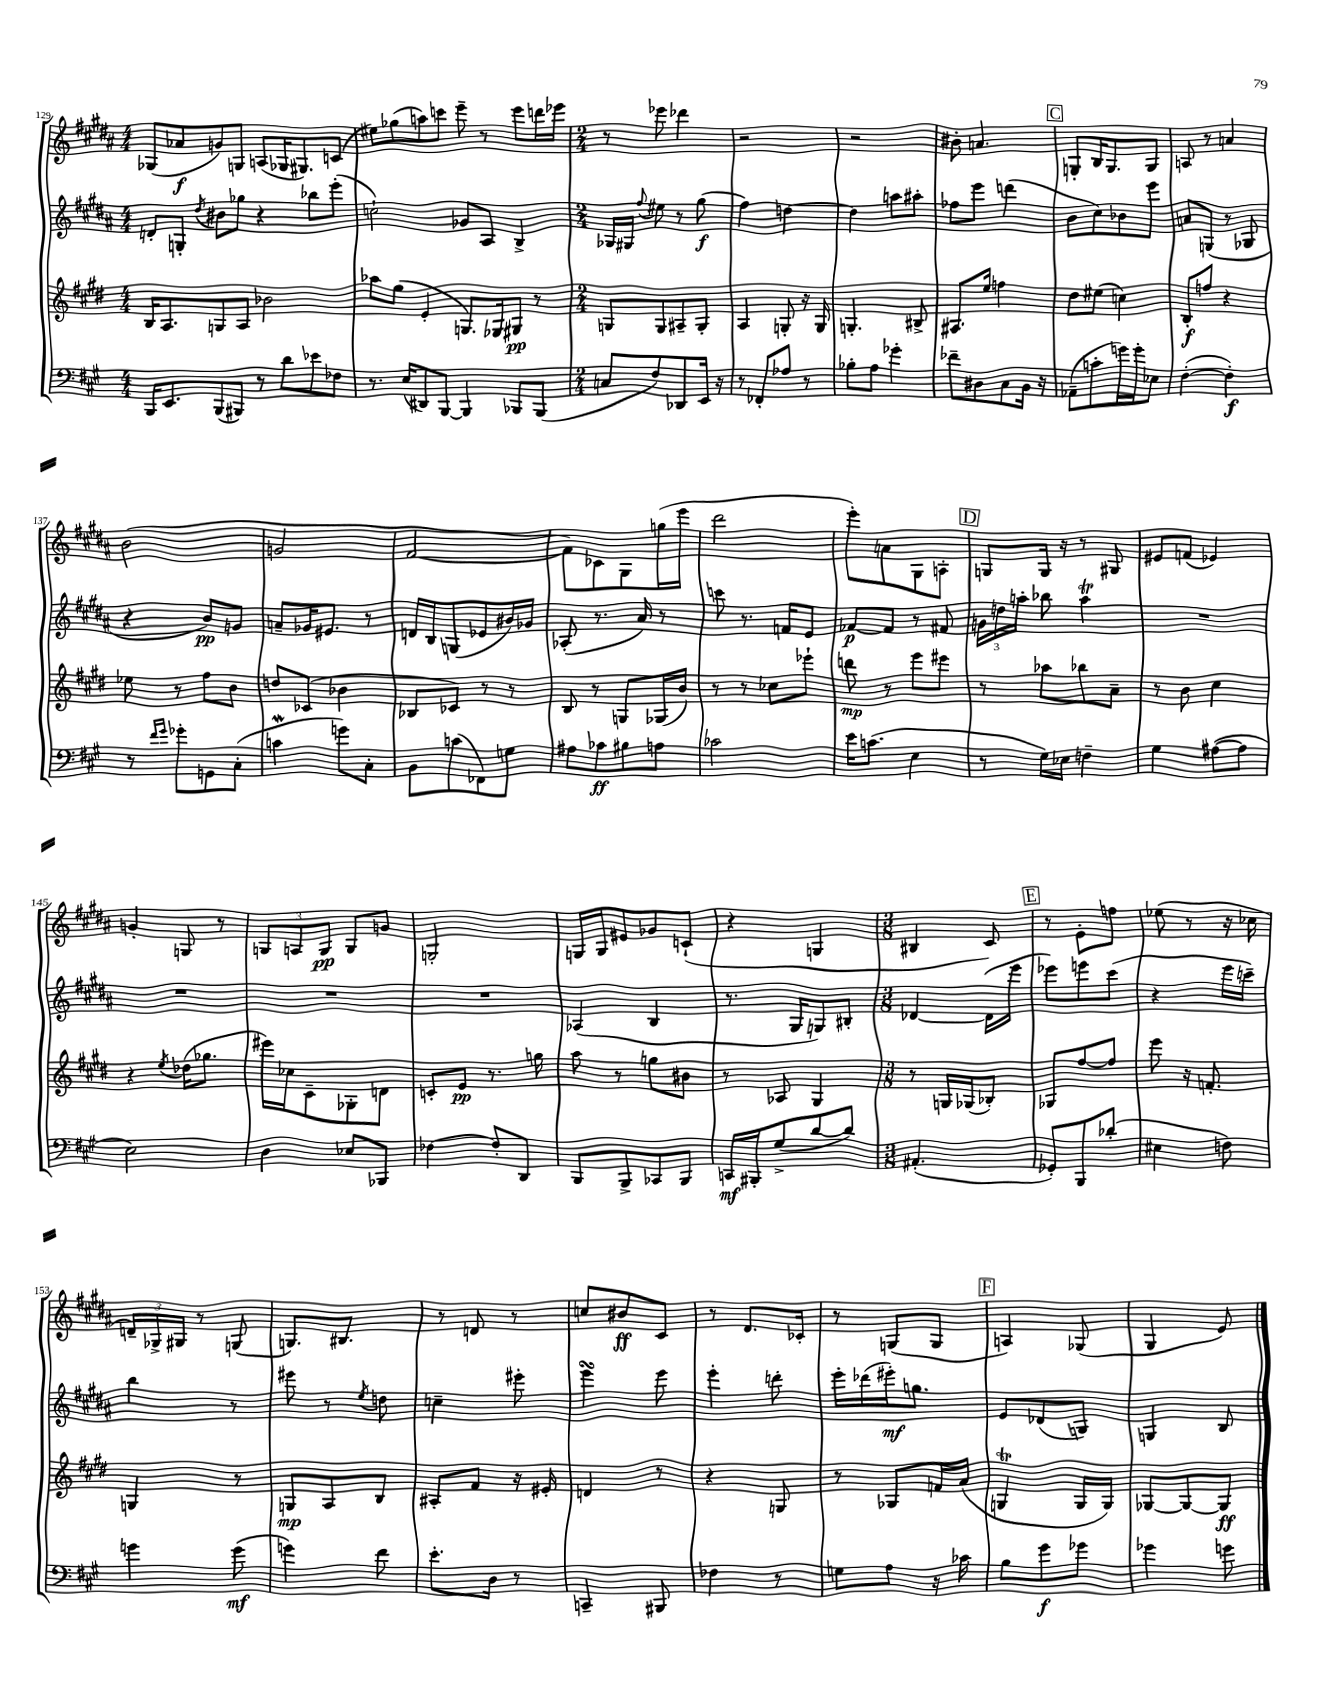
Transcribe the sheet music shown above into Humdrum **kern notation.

**kern	**kern	**kern	**kern
*staff4	*staff3	*staff2	*staff1
*clefF4	*clefG2	*clefG2	*clefG2
*k[f#c#g#]	*k[f#c#g#d#]	*k[f#c#g#d#a#]	*k[f#c#g#d#a#]
*M4/4	*M4/4	*M4/4	*M4/4
16BBB/LK	16B/LK	8d'/L	(8G-/L
8.EE/	8.A/	.	.
.	.	8G'/J	8a-/
.	.	8qdd#/	.
(8BBB/	8G/	8b#\L	8g/)
8BBB#/J)	8A/J	8gg-\J	8G/J
8r	2b-\	4r	(8A/L
8d\L	.	.	16G-/K
.	.	.	8.G#/)
8e-\	.	8bb-\L	.
8F-\J	.	(8eee'\J	(8c/J
=	=	=	=
8.r	8aa-\L	2cc`\)	8ee#\L)
.	(8gg#\J	.	(8gg-\
(16E/LK	.	.	.
8DD#/)	4e'/	.	8aa\)
[8BBB/J	.	.	8ccc\J
4BBB/]	8.G/L)	8g-/L	8eee~\
.	.	8A#/J	8r
.	16G-/k	.	.
8BBB-/L	8G#/J	4B^/	8eee\L
(8BBB-/J	8r	.	16ddd\L
.	.	.	16eee-\JJ
=	=	=	=
*M2/4	*M2/4	*M2/4	*M2/4
8C/L	8G/L	16G-/LL	8r
.	.	16G#/JJ	.
.	.	8qqff#/	.
8F#/)	8G/	8ee#\	8eee-\
8DD-/	8A#~/	8r	4ddd-\
16EE/Jk	8G'/J	(8gg#\	.
16r	.	.	.
=	=	=	=
8r	4A/	4ff#\)	2r
8FF-'/L	.	.	.
8A-/J	8G'/	[4dd\	.
8r	16r	.	.
.	16G/	.	.
=	=	=	=
8B-'\L	4.G'/	4dd\]	2r
8A\J	.	.	.
4g-'\	.	8aa\L	.
.	8B#^/	8aa#'\J	.
=	=	=	=
8f-~\L	8.A#/L	8ff-\L	8b#'\
8D#\	.	8eee\J	4.a/
.	16ee/Jk	.	.
8C#\	4ff\	(4ddd\	.
16BB\Jk	.	.	.
16r	.	.	.
=	=	=	=
(8AA-~\L	8dd#\L	8b\L	8G'/L
8c'\	(8ee#\J	8cc#\)	16B/K
.	.	.	8.G/
16g\L)	4cc\)	8b-\	.
16g'\J	.	.	.
8E-\J	.	8eee\J	8G/J
=	=	=	=
([4F#'\	8B'/L	8a/L	8A/
.	8ff/J	(8G/J	8r
4F#'\])	4r	8r	4a/
.	.	8G-/	.
=	=	=	=
8r	8ee-\	4r	(2b\
16qqf#/LL	.	.	.
16qqg#/JJ	.	.	.
8g-'\L	8r	.	.
8GG\	8ff#\L	8b/L)	.
(8C#'\J	8b\J	8g/J	.
=	=	=	=
4c\	8dd/L	8a~/L	2g/
.	(8c-/J	16g-/K	.
.	.	8.e#/J	.
8g\L)	4b-\	.	.
8C#'\J	.	8r	.
=	=	=	=
8BB\L	8B-/L	16d/LL	[2f#/
.	.	16B/J	.
(8c\	8c-/J)	(8G/	.
8FF-\)	8r	8e-/	.
8G\J	8r	16b#/L)	.
.	.	16g-/JJ	.
=	=	=	=
8A#\L	8B/	(8A-'/	8f#\]L)
8c-\	8r	8.r	8c-\
8B#\	8G/L	.	8G#\
.	.	16a#/)	.
8A\J	(16G-/L	8r	(16gg\L
.	16b/JJ)	.	16eee\JJ
=	=	=	=
2c-\	8r	8ccc\	2ddd#\
.	8r	8.r	.
.	8cc-\L	.	.
.	.	16f/LK	.
.	8eee-`\J	8e/J	.
=	=	=	=
16e\LK	8ddd\	[8f-/L	8eee'\L)
(8.c\J	.	.	.
.	8r	8f-/]J	8a\
4E\	8eee\L	8r	8G#\
.	8eee#\J	8f#/	8A'\J
=	=	=	=
8r	8r	24g\LL	8G/L
.	.	24dd\	.
.	.	24aa'\JJ	.
16G#\LL)	8aa-\L	8bb-\	16G/Jk
16E-\JJ	.	.	16r
4F~\	8bb-\	4aa\	8r
.	8a~\J	.	8G#/
=	=	=	=
4G#\	8r	2r	8e#/L
.	8b\	.	(8f/J
([8A#\L	4cc#\	.	4e-/)
8A#\]J	.	.	.
=	=	=	=
2E\)	4r	2r	4g'/
.	8qee/	.	.
.	(16dd-\LK	.	8G/
.	8.gg-\J	.	.
.	.	.	8r
=	=	=	=
4D\	16eee#\LL)	2r	12G/L
.	16cc-\J	.	.
.	.	.	12A/
.	8c#~\	.	.
.	.	.	12G/J
8E-/L	8G-'\	.	8G/L
8BBB-/J	8d\J	.	8g/J
=	=	=	=
[4F-\	8c'/L	2r	2G'/
.	8e/J	.	.
8F-'/]L	8.r	.	.
8DD/J	.	.	.
.	16gg\	.	.
=	=	=	=
8BBB/L	8aa\	(4A-/	16G/LL
.	.	.	16G/J
8BBB^/	8r	.	8e#/
8CC-/	8gg\L	4B/	8g-/
8BBB/J	8b#\J	.	(8c`/J
=	=	=	=
16CC/LL	8r	8.r	4r
16BBB#'/J	.	.	.
(8G#^/	8A-/	.	.
.	.	16G#/LK	.
[8d/	4G#/	8G/)	4G/
8d/]J)	.	8B#'/J	.
=	=	=	=
*M3/8	*M3/8	*M3/8	*M3/8
(4.AA#'/	8r	[4d-/	4B#/
.	16G/LL	.	.
.	(16G-/J	.	.
.	8B-'/J)	(16d-\]LL	8c#/)
.	.	16eee\JJ	.
=	=	=	=
8GG-'/L)	8G-/L	8eee-\L)	8r
8BBB/	[8ff#/	8eee\	8e'\L
(8d-'/J	8ff#/]J	(8ccc#\J	8ff\J
=	=	=	=
4E#\	8eee\	4r	(8ee-\
.	16r	.	8r
.	8.f'/	.	.
8F\)	.	16eee\LL	16r
.	.	16ccc~\JJ)	16cc-\
=	=	=	=
4g\	4G/	4bb\	24d~/LL)
.	.	.	24G-^/
.	.	.	24G#/JJ
.	.	.	8r
(8g\	8r	8r	(8G/
=	=	=	=
4g\)	8G/L	8eee#\	8.G/L)
.	8A/	8r	.
.	.	.	8.B#/J
.	.	8qee/	.
8f#\	8B/J	8dd\	.
=	=	=	=
8.e'\L	8A#'/L	4cc~\	8r
.	8f#/J	.	8d/
16D\Jk	.	.	.
8r	16r	8eee#'\	8r
.	16e#'/	.	.
=	=	=	=
4CC~/	4d/	4eee\	8cc/L
.	.	.	8b#/
8BBB#/	8r	8eee\	8c#/J
=	=	=	=
4F-\	4r	4eee'\	8r
.	.	.	8.d#/L
8r	8G/	8ddd'\	.
.	.	.	16c-'/Jk
=	=	=	=
8G\L	8r	16eee'\LL	8r
.	.	(16ddd-\	.
8A\J	8G-/L	16eee#'\J)	(8G/L
.	.	8.gg\J	.
16r	16f/L	.	8G/J
16c-\	(16a/JJ	.	.
=	=	=	=
8B\L	4G/	8e/L	4A/)
8g#\	.	(8d-/	.
8g-\J	16G/LL	8G/J)	(8G-/
.	16G/JJ)	.	.
=	=	=	=
4g-\	[8G-/L	4G/	4G#/
.	8G-/_	.	.
8g\	8G-/]J	8B/	8e/)
==	==	==	==
*-	*-	*-	*-
